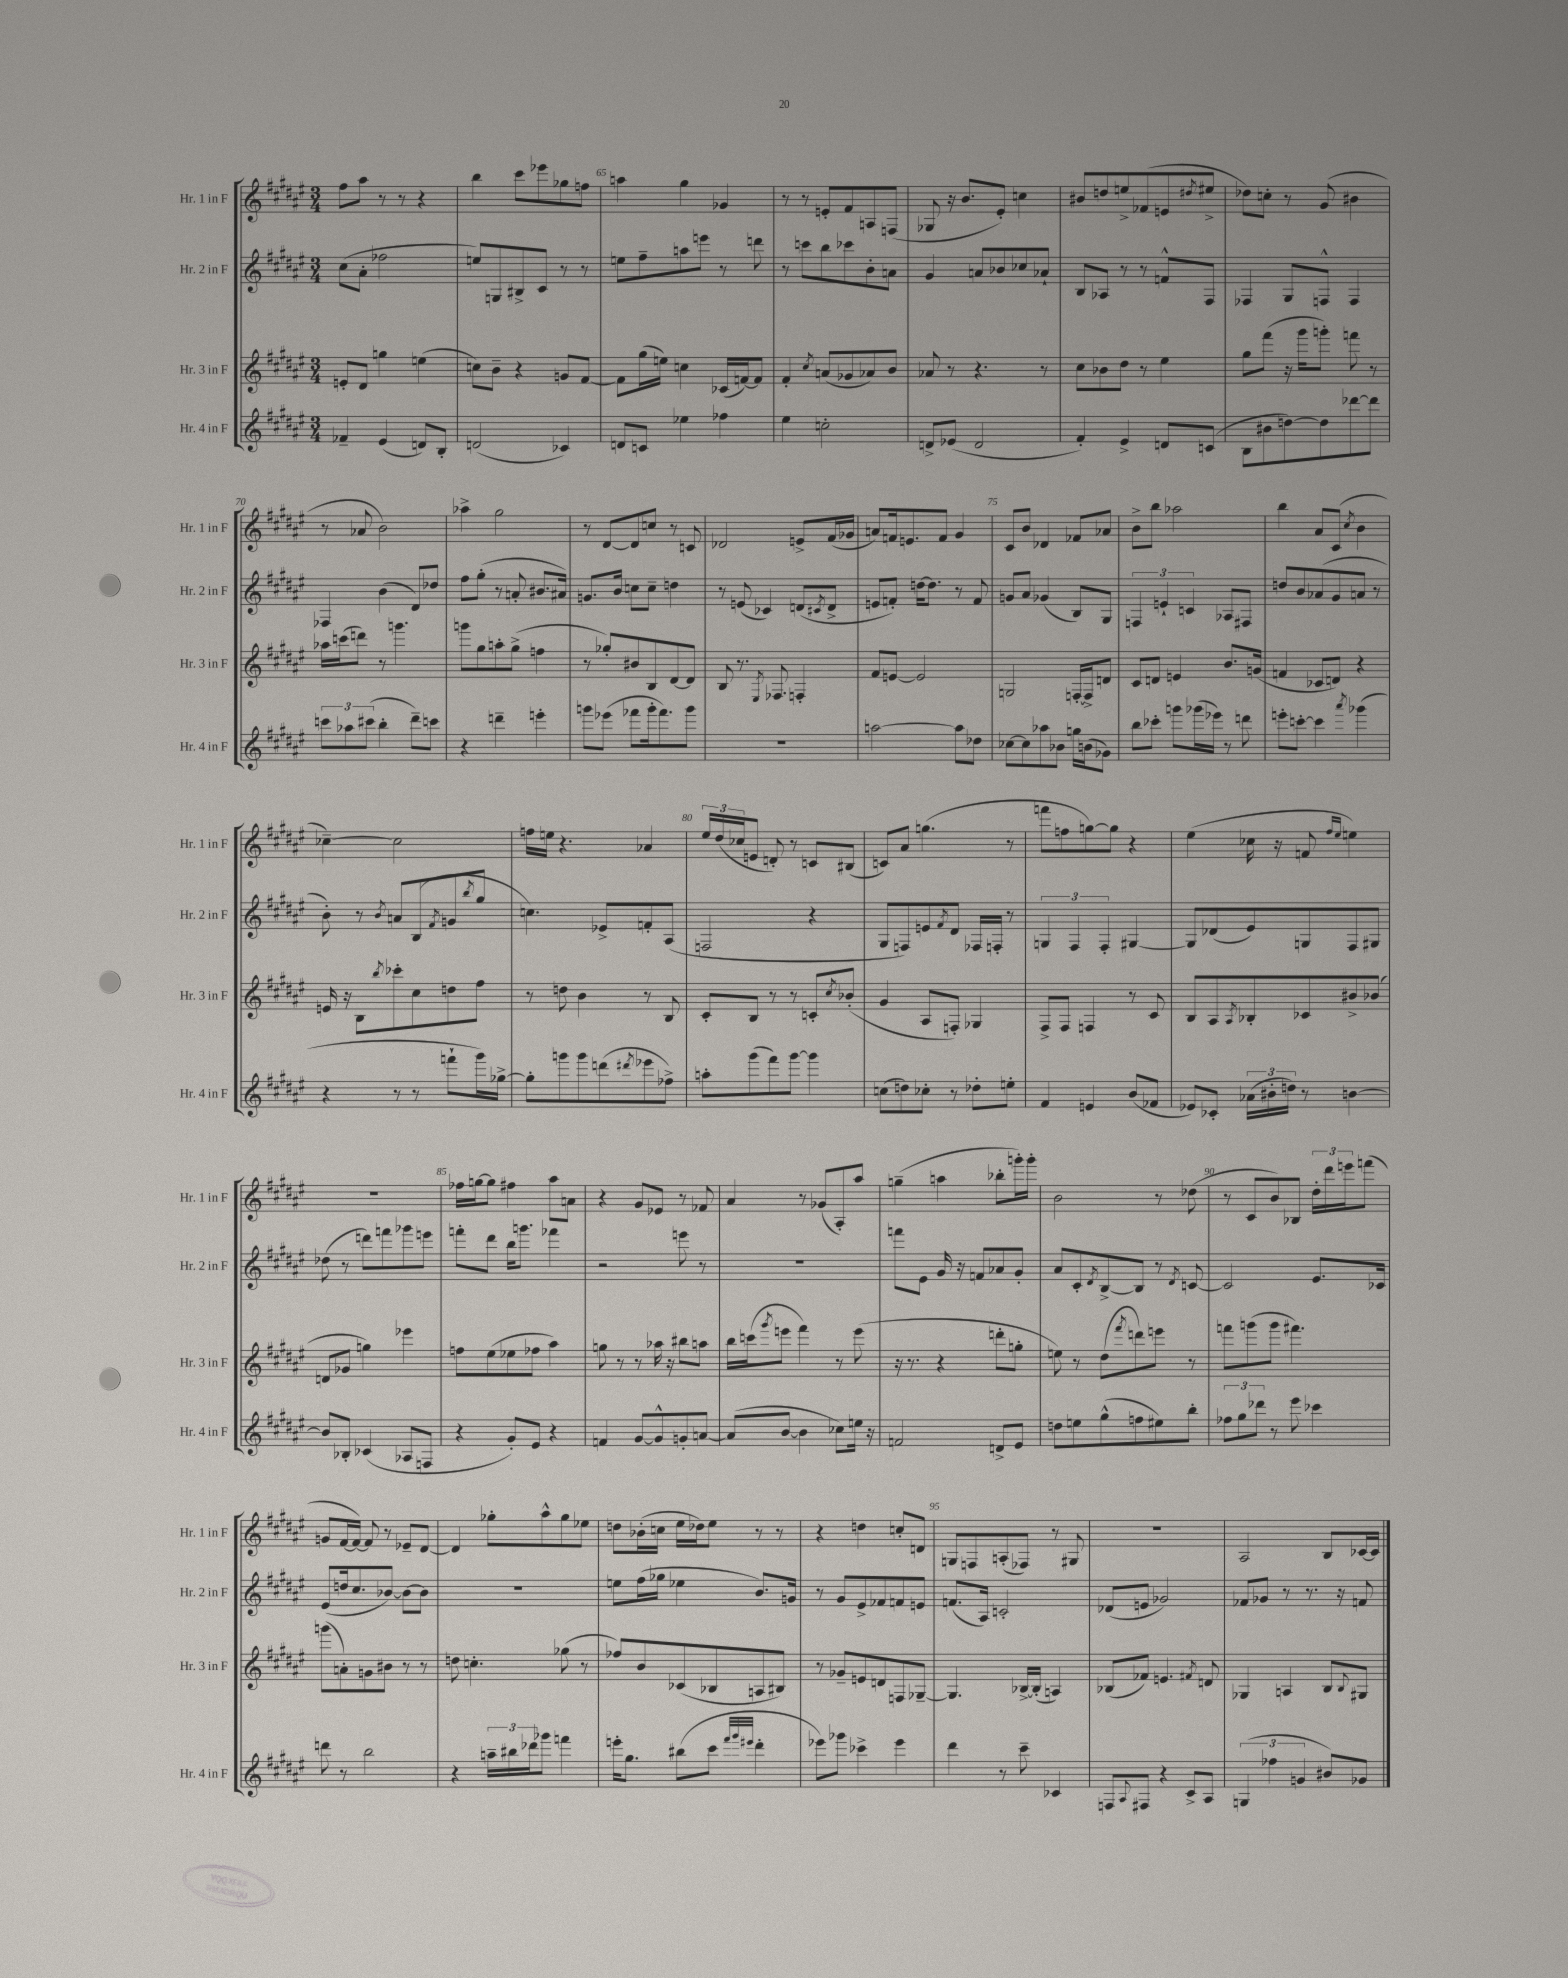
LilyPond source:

<<
\new StaffGroup <<
\new Staff = "s0" \with { instrumentName = "Hr. 1 in F" shortInstrumentName = "Hr. 1 in F" } {
    \clef treble \key fis \major \numericTimeSignature \time 3/4
    fis''8 ais''8 r8 r8 r4 |
    b''4 cis'''8 ees'''8 ges''8 f''8 |
    a''4 gis''4 ges'4 |
    r8 r8 e'8-. fis'8 a8 f8( |
    ges8 r16 b'8. eis'8-.) c''4 |
    bis'8 d''8 e''8-> fes'8( e'8 \acciaccatura { dis''8 } eis''8-> |
    des''8) c''8-. r8 gis'8( bis'4 |
    r8 aes'8 b'2) |
    aes''4-> gis''2 |
    r8 dis'8~ dis'8 c''8 r8 c'8 |
    des'2 e'8-> fis'16( ges'16 |
    a'8) f'16 e'8. f'8 gis'4 |
    cis'8 b'8 des'4 fes'8 aes'8 |
    b'8-> b''8 aes''2 |
    b''4 ais'8 cis'8( \acciaccatura { cis''8 } b'4 |
    ces''4~--) ces''2 |
    f''16 e''16 r4. aes'4 |
    \tuplet 3/2 { eis''16 dis''16( ces''16 } e'8 d'8-.) r8 c'8 bis8( |
    c'8) ais'8 g''4.( r8 |
    f'''8 f''8 g''8~) g''8 r4 |
    eis''4( ces''16 r16 f'8 \grace { fis''16 eis''16 } e''4) |
    R2. |
    fes''16 g''16~ g''8 fis''4 ais''8 a'8 |
    r4 gis'8 ees'8 r8 fes'8 |
    ais'4 r8 ges'8( ais8-.) ais''8 |
    g''4--( a''4 bes''8-. g'''16-.) g'''16-. |
    b'2 r8 des''8( |
    r8 cis'8 b'8) bes8 \tuplet 3/2 { dis''16-. dis'''16 e'''16 } f'''8( |
    g'8 fis'16~ fis'16~) fis'8 r8 ees'8-- dis'8~ |
    dis'4 ges''8-. ais''8-^ ges''8 ees''8 |
    d''8 bes'16-.( c''16 eis''16 des''16) eis''8 r8 r8 |
    r4 d''4 c''8-. d'8 |
    g8 f8 a8-.( fes8) r8 gis8 |
    r2. |
    ais2 b8 ces'16~ ces'16 \bar "|." |
}
\new Staff = "s1" \with { instrumentName = "Hr. 2 in F" shortInstrumentName = "Hr. 2 in F" } {
    \clef treble \key fis \major \numericTimeSignature \time 3/4
    cis''8( ais'8-. fes''2 |
    e''8) g8 bis8-> cis'8 r8 r8 |
    e''8 fis''8-- a''8 e'''8 r8 d'''8 |
    r8 c'''8 b''8 ces'''8 b'8-. a'8 |
    gis'4 a'8 bes'8 ces''8 aes'8-! |
    b8 aes8 r8 r8 f'8-^ fis8 |
    fes4 gis8 f8-^ f4 |
    fes4 b'4( dis'8) des''8 |
    fis''8 gis''8-.( r8 a'8-. bis'8. ais'16) |
    g'8. b'16 c''8 c''8-- d''4 |
    r8 e'8( ces'4) d'8( \acciaccatura { cis'8 } d'8-> |
    e'8 f'8-.) d''16~ d''8. r8 f'8 |
    g'8 ais'8 ges'4( b8) gis8 |
    \tuplet 3/2 { f4 e'4-! c'4 } aes8 fis8 |
    d''8 b'8 aes'8( gis'8 a'8 r8 |
    b'8-.) r8 \acciaccatura { b'8 } a'8 b8( \acciaccatura { fis'8 } g'8 \acciaccatura { b''8 } gis''8 |
    c''4.) ees'8-> f'8-. ais8( |
    f2 r4 |
    gis8 f8) e'8 \acciaccatura { fis'8 } dis'8 fes16 f16-. r8 |
    \tuplet 3/2 { g4 fis4 fis4-. } gis4~ |
    gis8 des'8( eis'8) g8 fis8 gis8 |
    des''8( r8 d'''8) f'''8 ges'''8 e'''8 |
    f'''8-. dis'''8 b''16 g'''8. fes'''4 |
    r2 e'''8 r8 |
    R2. |
    f'''8 eis'8 gis'16 r16 f'8 aes'8 gis'8-. |
    ais'8 cis'8-. \acciaccatura { dis'8 } b8~-> b8 r8 \acciaccatura { dis'8 } c'8~ |
    c'2 eis'8. ces'16 |
    eis'8( d''16 cis''8. bes'8~) bes'8~ bes'8 |
    R2. |
    e''8 fis''16( ges''16 ees''4 b'8.) g'16 |
    r8 gis'8 eis'8-> fes'8 f'8 e'8 |
    f'8.( ais16) c'2-. |
    des'8( e'8 ges'2) |
    fes'8 ges'8 r8 r8. r16 f'8 \bar "|." |
}
\new Staff = "s2" \with { instrumentName = "Hr. 3 in F" shortInstrumentName = "Hr. 3 in F" } {
    \clef treble \key fis \major \numericTimeSignature \time 3/4
    e'8-. dis'8 g''4 e''4( |
    c''8) b'8-- r4 g'8 fis'8~ |
    fis'8 gis''16( e''16) c''4 ces'16( f'16~) f'8 |
    fis'4-. \acciaccatura { cis''8 } a'8( ges'8 aes'8) b'8 |
    aes'8 r8 r4. r8 |
    cis''8 bes'8 dis''8 r8 eis''4 |
    gis''8 fis'''8( r16 gis'''16 g'''8-.) f'''8 r8 |
    aes''16 c'''16( d'''8) r8 g'''4. |
    g'''8 gis''8 a''8-. gis''8->( f''4 |
    r8 ges''8-.) bis'8 b8 dis'8~ dis'8 |
    b8 r8. \acciaccatura { eis8 } fes8. f4-. |
    fis'8 e'8~ e'2 |
    g2 f16~-. f16-> d'8 |
    cis'8 d'8 e'4 b'8. g'16( |
    f'4 ces'8 d'8) r4 |
    e'16 r16 b8 \acciaccatura { b''8 } ces'''8-. cis''8 d''8 fis''8 |
    r8 d''8 b'4 r8 b8 |
    cis'8-. b8 r8 r8 c'8-. \acciaccatura { cis''8 } bes'8-.( |
    gis'4 ais8 f8-.) ges4 |
    fis8-> fis8 f4 r8 cis'8 |
    b8 ais8 \acciaccatura { ais8 } bes8-. ces'8 bis'8-> bes'8( |
    d'8 ges'8 g''4) ees'''4 |
    f''8 eis''8( ees''8 fes''8 ais''4) |
    g''8 r8 r8 aes''16 r16 bis''8 a''8 |
    b''16 c'''16( \acciaccatura { gis'''8 } e'''8 fis'''4) r8 e'''8( |
    r16 r8. r4 d'''8-. g''8-. |
    e''8) r8 dis''8( \acciaccatura { fis'''8 } d'''8) e'''8 r8 |
    f'''8 g'''8( g'''8 fis'''4.) |
    g'''8( a'8-.) g'8 bis'8 r8 r8 |
    d''8 c''4.-. ges''8( r8 |
    fes''8) b'8 ces'8( bes8 a8 bis8) |
    r8 ges'8-- e'8 d'8 f8 ges8~-- |
    ges4. bes16~-> bes16-.( a4) |
    bes8( fes'8) e'4. \acciaccatura { fis'8 } d'8 |
    ges4 a4 b8 \appoggiatura { b8 } gis8 \bar "|." |
}
\new Staff = "s3" \with { instrumentName = "Hr. 4 in F" shortInstrumentName = "Hr. 4 in F" } {
    \clef treble \key fis \major \numericTimeSignature \time 3/4
    fes'4-- eis'4( d'8) b8-. |
    d'2( ces'4) |
    d'8 c'8 ees''4 fes''4 |
    eis''4 c''2-. |
    d'8-> ees'8( d'2 |
    fis'4-.) eis'4-> d'8 c'8( |
    b8 bis'8 d''8~) d''8 des'''8~ des'''8 |
    \tuplet 3/2 { c'''8 aes''8 cis'''8( } b''4-. dis'''8--) c'''8 |
    r4 d'''4-- e'''4-. |
    g'''8 ees'''8( fes'''8 g'''16-. fes'''8.) g'''8 |
    R2. |
    a''2~ a''8 des''8 |
    ces''8~ ces''8 aes''8 bes'8 g''16 b'16( ges'8) |
    b''8 ces'''8-. g'''8 ges'''16( ees'''16) r8 d'''8 |
    e'''8-. c'''8~-. c'''4 \acciaccatura { ais'''8 } ges'''4( |
    r4 r8 r8 f'''8-! gis'''16) ges''16~-> |
    ges''8-. g'''8 g'''8 d'''8( \acciaccatura { dis'''8 } ees'''8 fes''8->) |
    a''8-. gis'''8( fis'''8) gis'''8~ gis'''4 |
    c''8( d''8) ces''8-. r8 des''8-. e''8-. |
    fis'4 e'4 b'8( fes'8 |
    ees'8) ces'8-. \tuplet 3/2 { aes'16( bis'16-. d''16) } r8 b'4~ |
    b'8 bes8-. ces'4( aes8 f8 |
    r4 gis'8-.) eis'8 r4 |
    f'4 gis'8~ gis'8-^ g'8-. a'8~ |
    a'8( b'8~ b'4 ces''8) e''16 r16 |
    f'2 d'8-> eis'8 |
    d''8 e''8 gis''8-^( f''8 eis''8) b''8-. |
    \tuplet 3/2 { fes''8 gis''8 des'''8 } r8 eis'''8 ces'''4 |
    d'''8 r8 b''2 |
    r4 \tuplet 3/2 { a''16-- bis''16 des'''16 } ges'''8 f'''4 |
    e'''16-. gis''8. bis''8( cis'''8 \grace { fis'''32 gis'''32 eis'''32 } dis'''4-. |
    ees'''8) ges'''8 ces'''4-> ees'''4 |
    dis'''4 r8 cis'''8-- ces'4 |
    f8 \appoggiatura { ais8 } fis8 r4 cis'8-> ais8 |
    \tuplet 3/2 { g4( fes''4 g'4 } bis'8) ges'8 \bar "|." |
}
>>
>>
\layout { \context { \Score currentBarNumber = #63 \override BarNumber.break-visibility = ##(#f #t #t) barNumberVisibility = #(every-nth-bar-number-visible 5) } }
